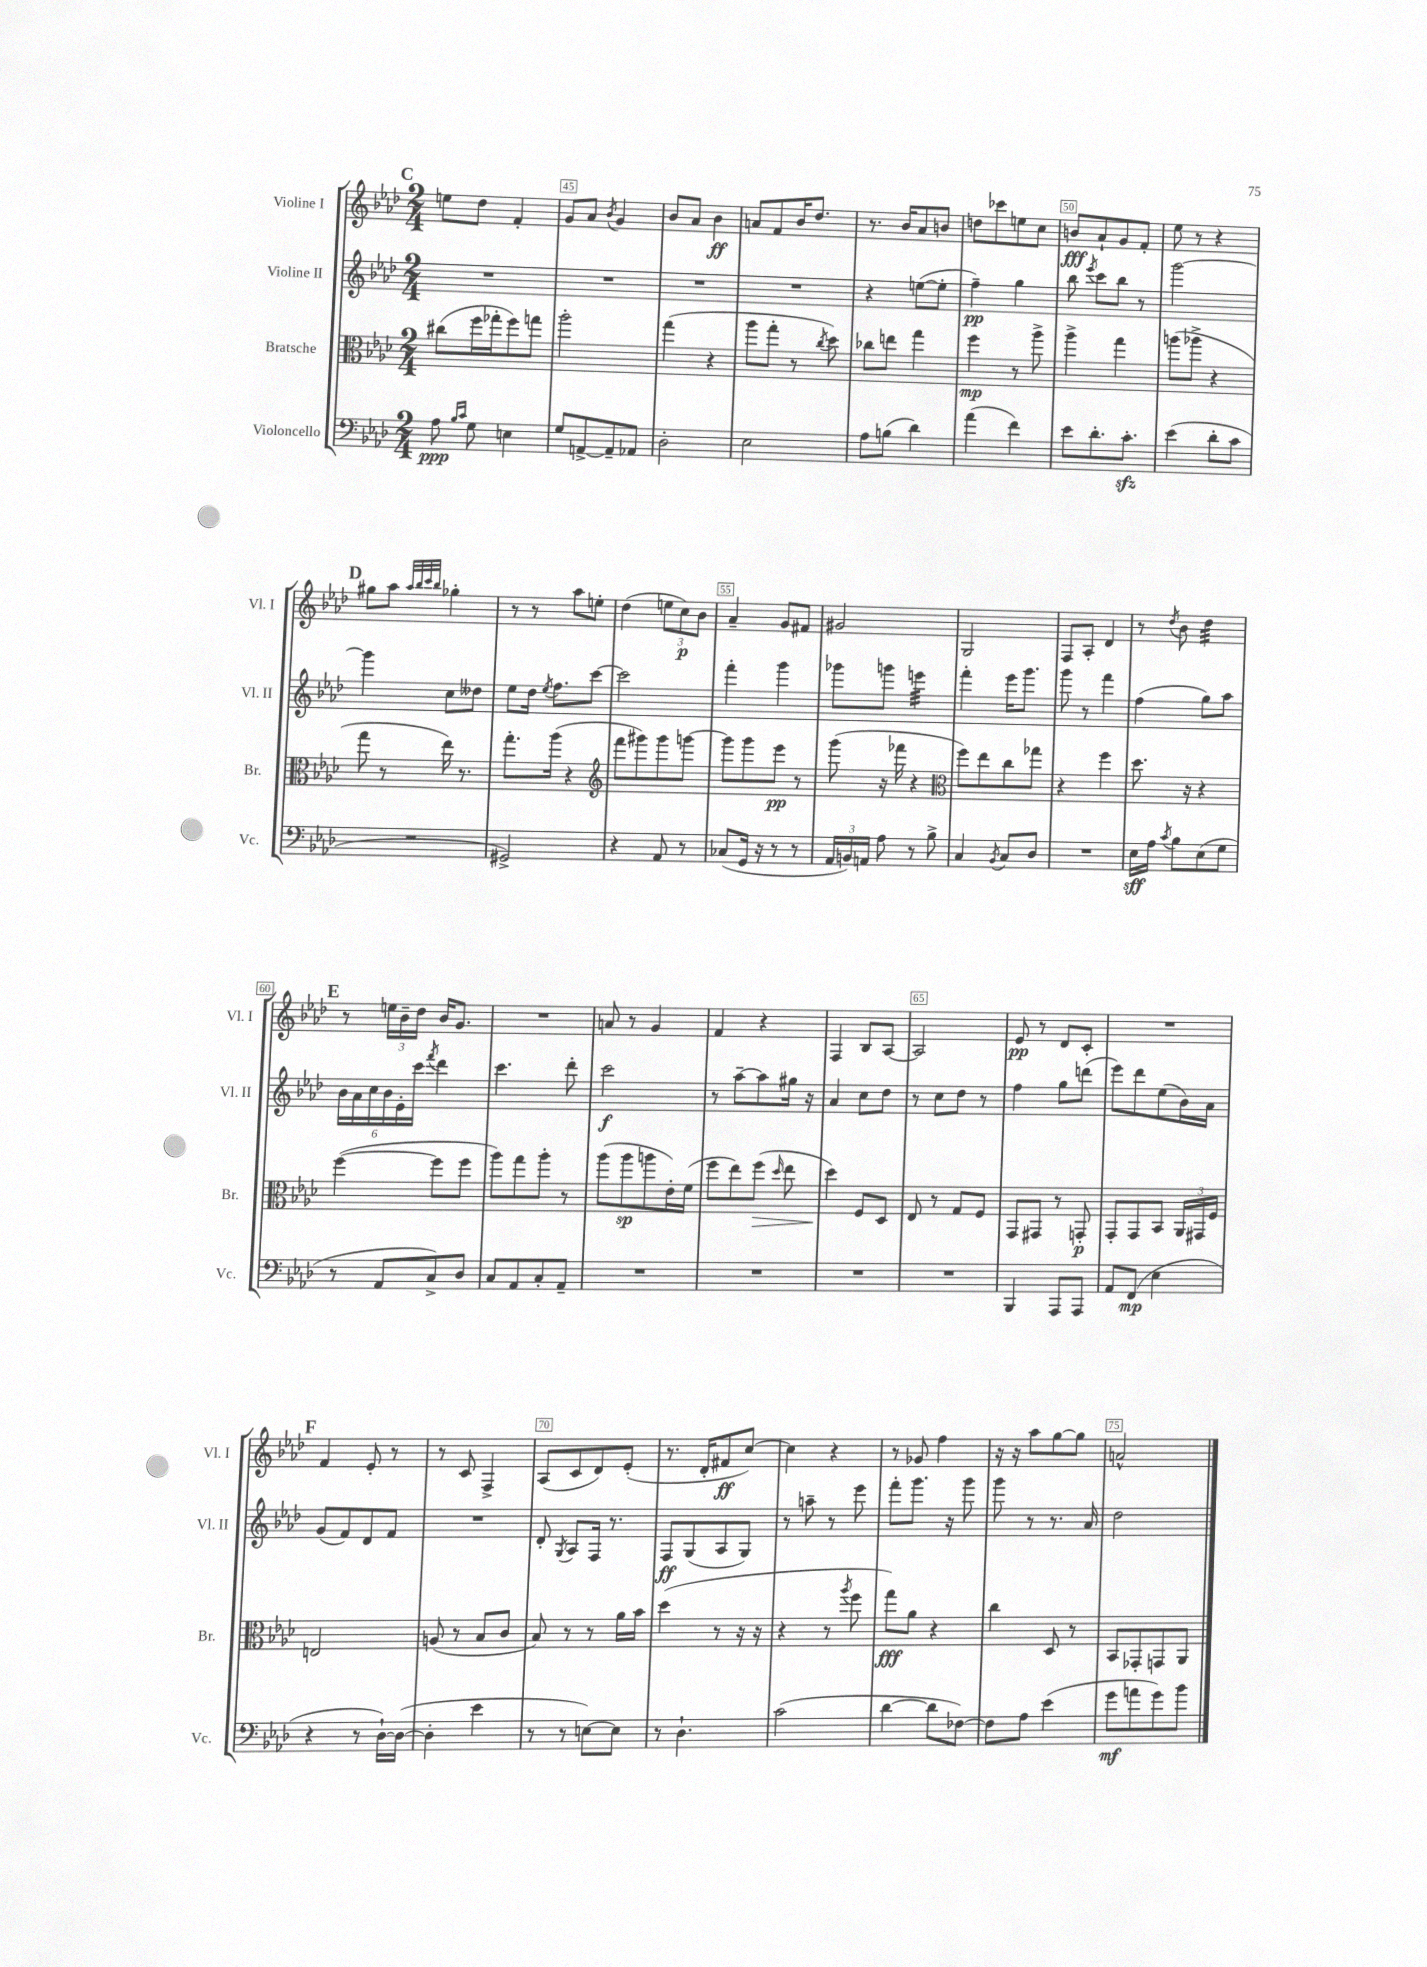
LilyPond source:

<<
\new StaffGroup <<
\new Staff = "s0" \with { instrumentName = "Violine I" shortInstrumentName = "Vl. I" } {
    \clef treble \key aes \major \numericTimeSignature \time 2/4
    \autoBeamOff \mark \markup { \bold "C" } e''8[ des''8] f'4-. |
    g'8[ aes'8] \acciaccatura { bes'8 } g'4 |
    bes'8[ aes'8] bes'4\ff |
    a'8[ f'8 bes'16 des''8.] |
    r8. bes'16[ aes'8 b'8] |
    d''8[ ces'''8 e''8 c''8] |
    b'8[\fff aes'8-! g'8 f'8]-. |
    ees''8 r8 r4 |
    \mark \markup { \bold "D" } gis''8[ aes''8] \grace { aes''32[ bes''32 c'''32 bes''32] } ges''4-. |
    r8 r8 aes''8[ e''8]-. |
    des''4( \tuplet 3/2 { e''8[ c''8\p) bes'8] } |
    aes'4-- g'8[ fis'8] |
    gis'2 |
    g2 |
    f8[ aes8]-. des'4 |
    r8 \acciaccatura { des''8 } bes'8 des''4:32 |
    \mark \markup { \bold "E" } r8 \tuplet 3/2 { e''16[ bes'16-- des''16] } bes'16[ g'8.] |
    R2 |
    a'8 r8 g'4 |
    f'4 r4 |
    f4 bes8[ aes8]~ |
    aes2 |
    ees'8\pp r8 des'8[ c'8]-. |
    R2 |
    \mark \markup { \bold "F" } f'4 ees'8-. r8 |
    r8 c'8 f4-> |
    aes8[( c'8 des'8) ees'8]-.( |
    r8. des'16[-. fis'8\ff c''8]~) |
    c''4 r4 |
    r8 ges'8 f''4 |
    r16 r16 aes''8[ g''8~ g''8] |
    a'2-^ \bar "|." |
}
\new Staff = "s1" \with { instrumentName = "Violine II" shortInstrumentName = "Vl. II" } {
    \clef treble \key aes \major \numericTimeSignature \time 2/4
    \autoBeamOff \mark \markup { \bold "C" } R2 |
    R2 |
    R2 |
    R2 |
    r4 e''8[~( e''8]-. |
    f''4--\pp) g''4 |
    bes''8 \acciaccatura { ees'''8 } c'''8[ bes''8] r8 |
    g'''2~ |
    \mark \markup { \bold "D" } g'''4 c''8[ deses''8] |
    ees''8[ des''16] \acciaccatura { ees''8 } f''8.[ c'''8]~ |
    c'''2 |
    f'''4-. g'''4 |
    ges'''8[ g'''8] e'''4:32 |
    f'''4-. ees'''16[ g'''8.] |
    g'''8 r8 f'''4 |
    f''4( g''8[) aes''8] |
    \mark \markup { \bold "E" } \tuplet 6/4 { bes'16[ aes'16 c''16 bes'16 ees'16-. c'''16] } \acciaccatura { f'''8 } des'''4 |
    c'''4. des'''8-. |
    c'''2\f |
    r8 aes''8[~-- aes''8 gis''16] r16 |
    aes'4 c''8[ des''8] |
    r8 c''8[ des''8] r8 |
    f''4 g''8[ d'''8]( |
    ees'''8[) des'''8 ees''8( bes'16) aes'16] |
    \mark \markup { \bold "F" } g'8[( f'8) des'8 f'8] |
    R2 |
    des'8-. \acciaccatura { g8 } aes8[ f16] r8. |
    f8[\ff g8( aes8 g8]) |
    r8 a''8-- r8 ees'''8 |
    f'''8[-. g'''8.] r16 g'''8 |
    g'''8 r8 r8. aes'16 |
    des''2 \bar "|." |
}
\new Staff = "s2" \with { instrumentName = "Bratsche" shortInstrumentName = "Br." } {
    \clef alto \key aes \major \numericTimeSignature \time 2/4
    \autoBeamOff \mark \markup { \bold "C" } cis''8[( f''16 ges''16-. f''8) g''8] |
    aes''2-. |
    g''4( r4 |
    aes''8[ g''8]-. r8 \acciaccatura { c''8 } des''8) |
    ces''8[ e''8] g''4 |
    f''4\mp r8 aes''8-> |
    aes''4-> g''4 |
    a''8[( aes''8]-> r4 |
    \mark \markup { \bold "D" } g''8 r8 ees''16) r8. |
    g''8.[-. aes''16]( r4 |
    \clef treble f'''8[ gis'''8) gis'''8 g'''8]~ |
    g'''8[ g'''8 ees'''8]\pp r8 |
    g'''8( r16 fes'''16 r4 |
    \clef alto f''8[) ees''8 c''8 ges''8] |
    r4 f''4 |
    des''8. r16 r4 |
    \mark \markup { \bold "E" } f''4~( f''8[ f''8] |
    aes''8[) g''8 aes''8]-. r8 |
    aes''8[( aes''8\sp a''8 ees'16-.) f'16]( |
    f''8[ ees''8) f''8]\>( \grace { des''16 } ees''8 |
    des''4\!) f8[ des8] |
    ees8 r8 g8[ f8] |
    g,8[ gis,8] r8 g,8-.\p |
    g,8[-. g,8 bes,8] \tuplet 3/2 { aes,16[ gis,16 f16] } |
    \mark \markup { \bold "F" } e2 |
    a8( r8 bes8[ c'8] |
    bes8) r8 r8 aes'16[ bes'16] |
    des''4( r8 r16 r16 |
    r4 r8 \acciaccatura { aes''8 } f''8 |
    g''8[\fff) aes'8] r4 |
    c''4 des8 r8 |
    bes,8[ ges,8-. g,8 aes,8] \bar "|." |
}
\new Staff = "s3" \with { instrumentName = "Violoncello" shortInstrumentName = "Vc." } {
    \clef bass \key aes \major \numericTimeSignature \time 2/4
    \autoBeamOff \mark \markup { \bold "C" } aes8\ppp \grace { bes16[ c'16] } g8 e4 |
    g8[ a,8~-> a,8-- aes,8] |
    des2-. |
    ees2 |
    aes8[ b8]( des'4) |
    aes'4( f'4) |
    ees'8[ des'8.-. c'8.]-.\sfz |
    ees'4( des'8[-. c'8] |
    \mark \markup { \bold "D" } R2 |
    gis,2->) |
    r4 aes,8 r8 |
    ces8[( g,16] r16 r8 r8 |
    \tuplet 3/2 { aes,16[ b,16) a,16] } aes8 r8 bes8-> |
    c4 \acciaccatura { bes,8 } c8[ des8] |
    R2 |
    ees16[\sff aes16] \acciaccatura { c'8 } bes8[ ees8( g8] |
    \mark \markup { \bold "E" } r8 aes,8[ c8->) des8] |
    c8[ aes,8 c8-. aes,8]-- |
    R2 |
    R2 |
    R2 |
    R2 |
    bes,,4 aes,,8[ aes,,8] |
    aes,8[ f,8]\mp( ees4 |
    \mark \markup { \bold "F" } r4 r8 des16[~-!) des16]~( |
    des4-. ees'4 |
    r8 r8 e8[~) e8] |
    r8 des4.-! |
    c'2( |
    des'4~ des'8[ fes8]~) |
    fes8[ aes8] ees'4( |
    g'8[\mf a'8 g'8) bes'8] \bar "|." |
}
>>
>>
\layout { \context { \Score currentBarNumber = #44 \override BarNumber.break-visibility = ##(#f #t #t) barNumberVisibility = #(every-nth-bar-number-visible 5) \override BarNumber.stencil = #(make-stencil-boxer 0.1 0.3 ly:text-interface::print) } }
